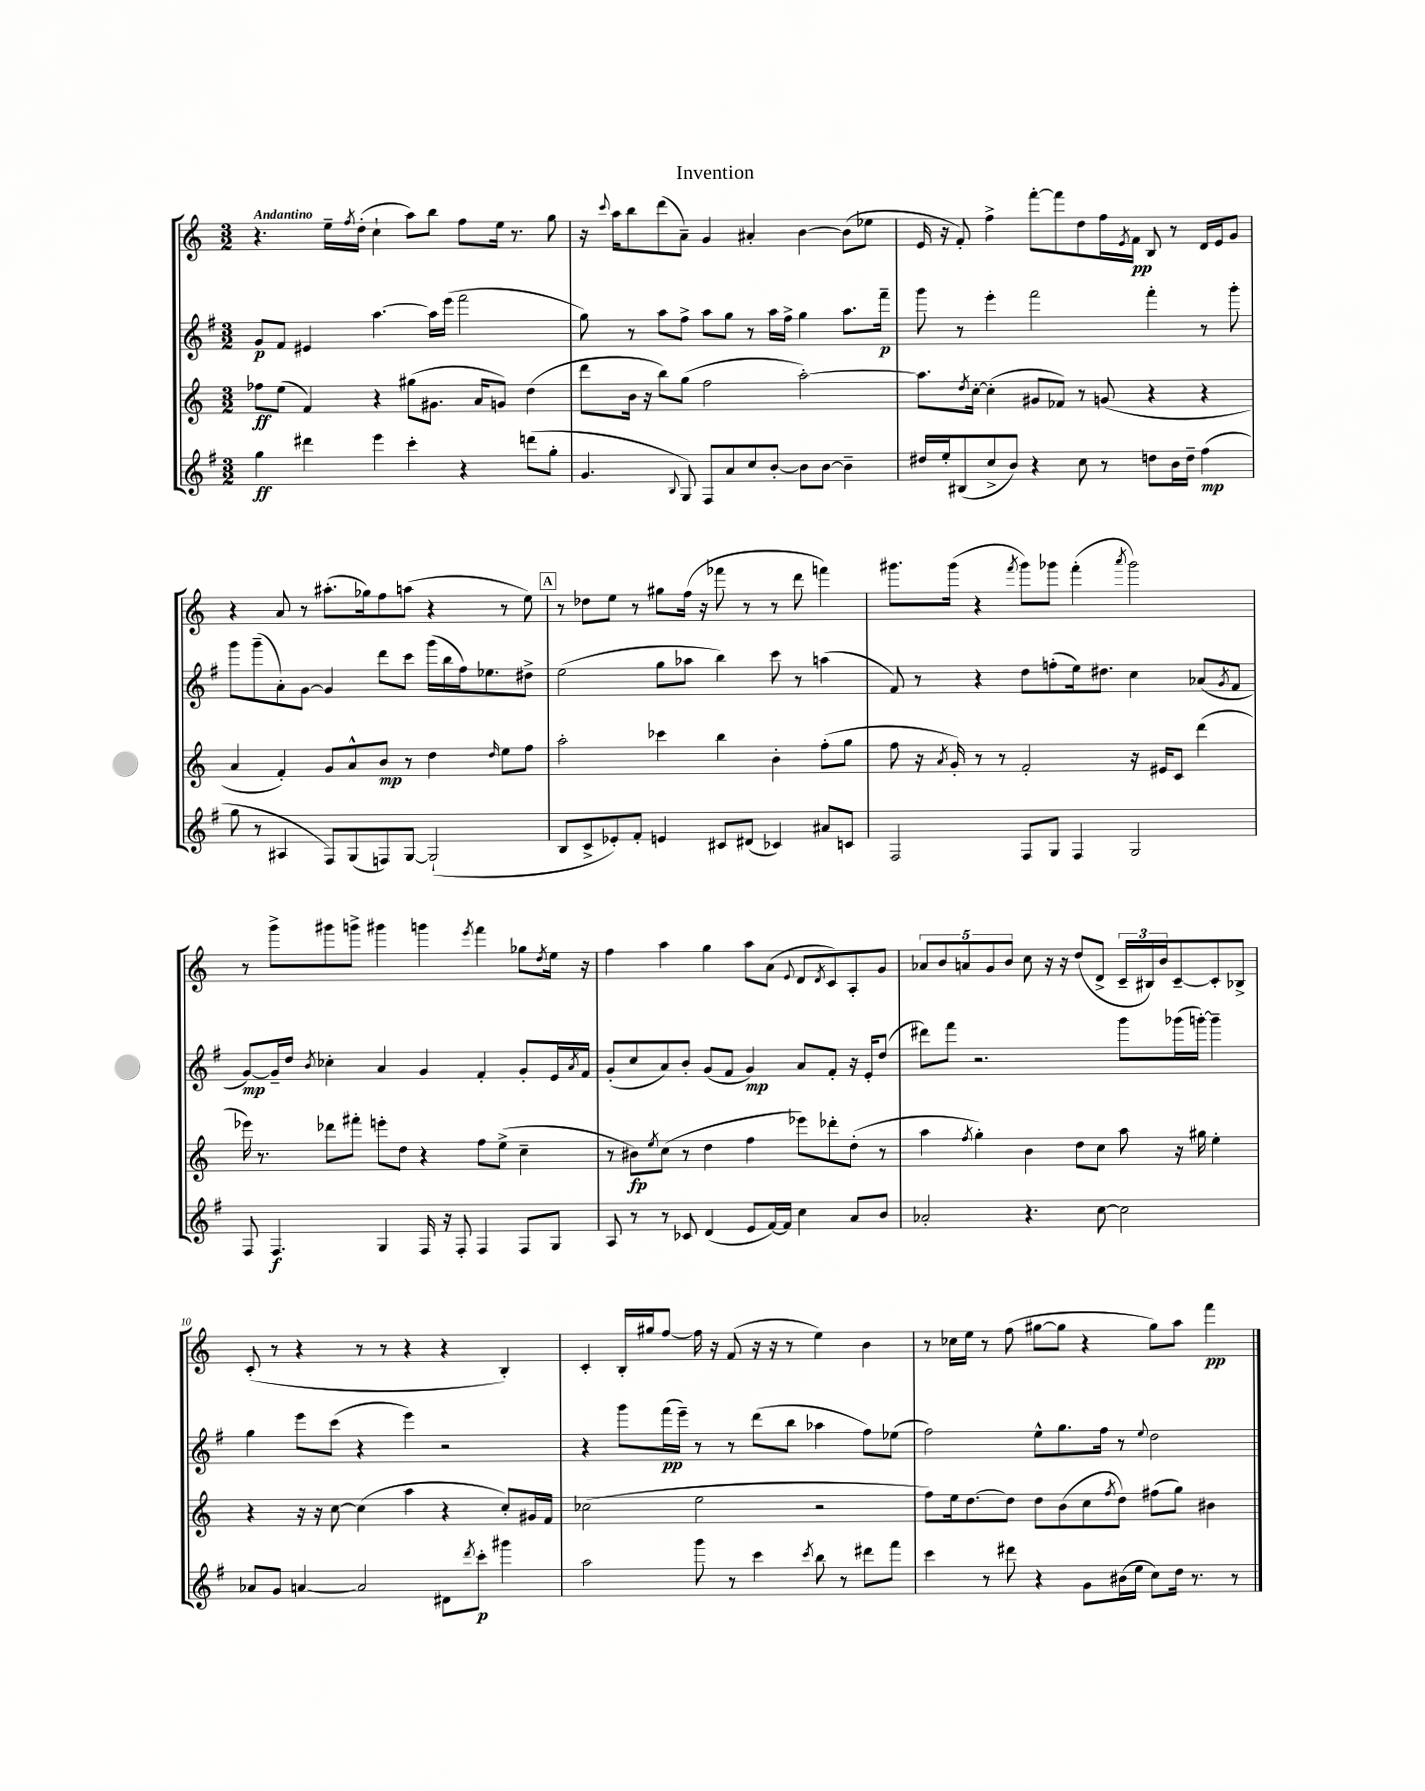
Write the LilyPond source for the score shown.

\header { title = "Invention" }
<<
\new StaffGroup <<
\new Staff = "s0" {
    \clef treble \key c \major \numericTimeSignature \time 3/2 \tempo "Andantino"
    r4. e''16-- \acciaccatura { f''8 } d''16-.( c''4-! a''8) b''8 f''8 e''16 r8. g''8 |
    r16 \appoggiatura { c'''8 } a''16 b''8 d'''8( a'8--) g'4 ais'4-. b'4~ b'8( ees''8 |
    e'16 r16 f'8-.) f''4-> f'''8~-. f'''8 d''8 f''16 \acciaccatura { e'8 } f'16\pp b8 r8 d'16 e'16 g'8 |
    r4 a'8 r8 ais''8.-.( ges''16) f''8 a''8( r4 r8 e''8) |
    \mark \markup { \box "A" } r8 des''8 e''8 r8 gis''8 f''16( r16 fes'''8 r8 r8 d'''8 f'''4) |
    gis'''8. gis'''16( r4 \acciaccatura { f'''8 } gis'''8) ges'''8 f'''4-.( \acciaccatura { a'''8 } ges'''2) |
    r8 g'''8-> gis'''8 g'''8-> gis'''4 g'''4 \acciaccatura { e'''8 } f'''4 ges''8 \acciaccatura { d''8 } e''16 r16 |
    f''4 a''4 g''4 a''8 a'8( \appoggiatura { e'8 } d'8 \acciaccatura { d'8 } c'8) a8-. g'8 |
    \tuplet 5/4 { aes'8 b'8 a'8 g'8 b'8 } c''8 r16 r16 d''8( d'8-> \tuplet 3/2 { c'16-- bis16) b'16 } c'8~-- c'8-. bes8-> |
    c'8-.( r8 r4 r8 r8 r4 r4 b4-.) |
    c'4-. b16-. gis''16 f''8~ f''16 r16 f'8( r16 r16 r8 e''4) b'4 |
    r8 ces''16 e''16 r8 f''8( gis''8~ gis''8 r4 gis''8) a''8 f'''4\pp \bar "|." |
}
\new Staff = "s1" {
    \clef treble \key g \major \numericTimeSignature \time 3/2
    g'8\p fis'8 eis'4 a''4.~ a''16 e'''16( fis'''2 |
    g''8) r8 a''8 fis''8-> a''8 g''8 r8 a''16 fis''16-> g''4 a''8. fis'''16--\p |
    g'''8 r8 e'''4-. fis'''2 fis'''4-. r8 g'''8-. |
    g'''8 g'''8--( a'8-.) g'8~ g'4 d'''8 c'''8 g'''16( b''16 fis''16) ees''8. dis''8-> |
    \mark \markup { \box "A" } e''2( g''8 aes''8 b''4) c'''8 r8 a''4( |
    fis'8) r8 r4 d''8 f''8-.( e''16) dis''8. c''4 aes'8( \acciaccatura { g'8 } fis'8 |
    g'8~\mp) g'16-- d''16 \acciaccatura { b'8 } ces''4-. a'4 g'4 fis'4-. g'8-. e'16 \acciaccatura { a'8 } fis'16 |
    g'8-.( c''8 a'8) b'8-. g'8( fis'8 g'4\mp) a'8 fis'8-. r16 e'16-. d''8( |
    dis'''8) fis'''8 r2. g'''8 ges'''16( g'''16~-.) g'''4-- |
    g''4 e'''8 c'''8( r4 e'''4) r2 |
    r4 g'''8 fis'''16\pp( e'''16--) r8 r8 d'''8( b''8 aes''4 fis''8) ees''8( |
    fis''2) e''8-^ g''8. fis''16 r8 \appoggiatura { e''8 } d''2 \bar "|." |
}
\new Staff = "s2" {
    \clef treble \key c \major \numericTimeSignature \time 3/2
    fes''8\ff e''8( f'4) r4 gis''8( gis'8. a'16 g'8) d''4( |
    d'''8 b'16 r16 b''8) g''8( f''2 a''2~-.) |
    a''8. \acciaccatura { d''8 } c''16~-. c''4-.( gis'8 fes'8) r8 g'8( r4 r4 |
    a'4 f'4-.) g'8 a'8-^ b'8\mp r8 d''4 \grace { d''16 } e''8 f''8 |
    \mark \markup { \box "A" } a''2-. ces'''4 b''4 b'4-. f''8-.( g''8 |
    f''8 r16 \acciaccatura { a'8 } g'16-.) r8 r8 f'2-. r16 eis'16 c'8 d'''4( |
    ees'''16) r8. des'''8 fis'''8-. e'''8-. d''8 r4 f''8 e''8->( c''4-- |
    r8 bis'8\fp) \acciaccatura { e''8 } c''8( r8 d''4 f''4 ees'''8) des'''8-. d''8-.( r8 |
    a''4 \acciaccatura { f''8 } g''4-.) b'4 d''8 c''8 a''8 r16 gis''16 e''4-. |
    r4 r16 r16 c''8~ c''4( a''4 r4 c''8-.) gis'16 f'16 |
    ces''2( e''2 r2 |
    f''8) e''16 d''8.~ d''8 d''8 b'8( c''8 \acciaccatura { f''8 } d''8) fis''8( g''8) bis'4 \bar "|." |
}
\new Staff = "s3" {
    \clef treble \key g \major \numericTimeSignature \time 3/2
    g''4\ff dis'''4 e'''4 c'''4-. r4 d'''8( g''8-. |
    g'4. \appoggiatura { b8 } g8) fis8 a'8 c''8 b'8~-. b'8 b'8~ b'4-- |
    dis''16 e''16-. bis8( c''8-> b'8) r4 c''8 r8 d''8 b'16 d''16-- fis''4\mp( |
    g''8 r8 ais4 fis8) g8( f8) g8~ g2-!( |
    \mark \markup { \box "A" } b8 c'8-> ees'8-.) fis'8-. e'4 cis'8 dis'8( ces'4) ais'8 c'8 |
    fis2 fis8 g8 fis4 g2 |
    fis8 fis4.\f g4 fis16 r16 fis8-. fis4 fis8 g8 |
    a8 r8 r8 ces'8 d'4( e'8 fis'16~) fis'16 c''4 a'8 b'8 |
    aes'2-. r4. c''8~ c''2 |
    aes'8 g'8 a'4~ a'2 dis'8 \acciaccatura { d'''8 } c'''8-.\p gis'''4 |
    a''2 g'''8 r8 c'''4 \acciaccatura { c'''8 } b''8 r8 dis'''8 fis'''8 |
    c'''4 r8 dis'''8 r4 g'8 bis'16( e''16 c''8) d''16 r8. r8 \bar "|." |
}
>>
>>
\layout { \context { \Score \override BarNumber.break-visibility = ##(#f #t #t) barNumberVisibility = #(every-nth-bar-number-visible 5) } }
